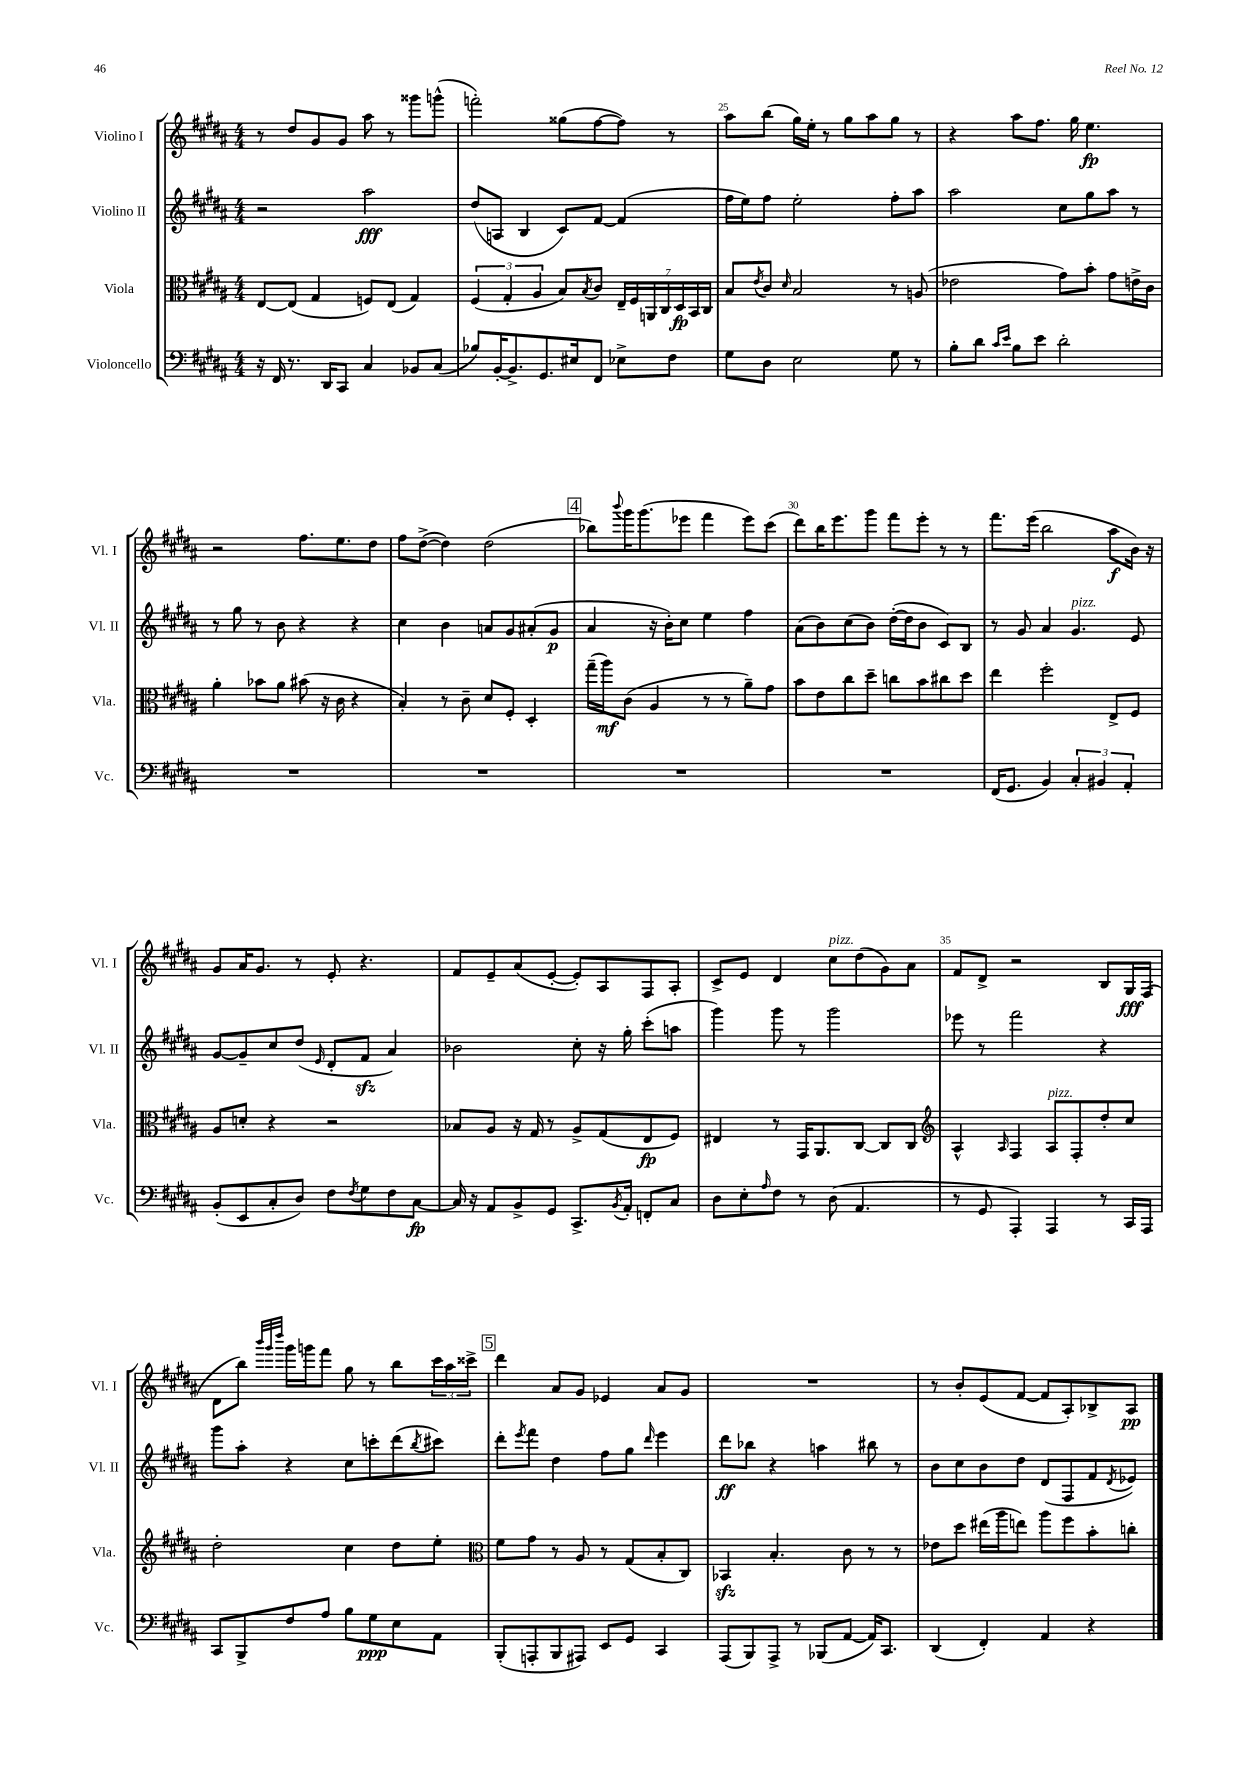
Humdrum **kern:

**kern	**kern	**kern	**kern
*staff4	*staff3	*staff2	*staff1
*clefF4	*clefC3	*clefG2	*clefG2
*k[f#c#g#d#a#]	*k[f#c#g#d#a#]	*k[f#c#g#d#a#]	*k[f#c#g#d#a#]
*M4/4	*M4/4	*M4/4	*M4/4
16r	[8E	2r	8r
16FF#	.	.	.
8.r	(8E]	.	8dd#
.	4G#	.	8g#
16DD#	.	.	.
8CC#	.	.	8g#
4C#	8F)	2aa#	8aa#
.	(8E	.	8r
8BB-	4G#)	.	8ggg##
(8C#	.	.	(8ggg^^
=	=	=	=
8B-)	(6F#	(8dd#	2fff')
[16BB'	.	8A	.
.	6G#'	.	.
8.BB^]	.	.	.
.	.	4B	.
.	6A#	.	.
8.GG#	.	.	.
.	8B)	8c#)	(8gg##
16E#	.	.	.
.	8qB	.	.
8FF#	8c#	[8f#	[8ff#
8E-^	28E~	(4f#]	8ff#])
.	28F#	.	.
.	28AA	.	.
.	28C#	.	.
8F#	.	.	8r
.	28D#	.	.
.	28BB	.	.
.	28C#	.	.
=	=	=	=
8G#	8B	16ff#	8aa#
.	.	16ee)	.
.	8qe	.	.
8D#	8c#	8ff#	(8bb
.	16qqd#	.	.
2E	2B	2ee'	16gg#)
.	.	.	16ee'
.	.	.	8r
.	.	.	8gg#
.	.	.	8aa#
8G#	8r	8ff#'	8gg#
8r	(8A	8aa#	8r
=	=	=	=
8B'	2e-	2aa#	4r
8d#	.	.	.
16qqc#	.	.	.
16qqe	.	.	.
8B	.	.	8aa#
8e	.	.	8.ff#
2d#'	8g#)	8cc#	.
.	.	.	16gg#
.	8b'	8gg#	4.ee
.	8g#	8aa#	.
.	16e^	8r	.
.	16c#	.	.
=	=	=	=
1r	4a#'	8r	2r
.	.	8gg#	.
.	8b-	8r	.
.	8a#	8b	.
.	(8b#	4r	8.ff#
.	16r	.	.
.	16c#	.	8.ee
.	4r	4r	.
.	.	.	8dd#
=	=	=	=
1r	4B')	4cc#	8ff#
.	.	.	([8dd#^
.	8r	4b	4dd#])
.	8c#~	.	.
.	8d#	8a	(2dd#
.	8F#'	8g#	.
.	4D#'	(8a#'	.
.	.	8g#	.
=	=	=	=
1r	(16gg#~	4a#	8bb-)
.	16aa#)	.	.
.	.	.	8qqbbb
.	(8c#	.	16ggg#
.	.	.	(8.ggg#
.	4A#	16r	.
.	.	16b')	.
.	.	8cc#	8eee-
.	8r	4ee	4fff#
.	8r	.	.
.	8a#~)	4ff#	8eee-)
.	8g#	.	(8ccc#
=	=	=	=
1r	8b	(8a#	8ddd#)
.	8e	8b)	16bb
.	.	.	8.eee
.	8cc#	(8cc#	.
.	8dd#~	8b)	8ggg#
.	8cc	([16dd#'	8fff#
.	.	16dd#]	.
.	8b	8b	8eee'
.	8cc#	8c#)	8r
.	8dd#	8B	8r
=	=	=	=
(16FF#	4ee	8r	8.fff#
8.GG#	.	.	.
.	.	8g#	.
.	.	.	(16eee
4BB)	2ff#'	4a#	2bb
6C#'	.	4.g#	.
6BB#	.	.	.
.	8E^	.	8aa#
6AA#'	.	.	.
.	8F#	8e	16b)
.	.	.	16r
=	=	=	=
(8BB'	8A#	[8g#	8g#
8EE	8d'	8g#~]	16a#
.	.	.	8.g#
8C#'	4r	8cc#	.
8D#)	.	(8dd#	8r
.	.	16qqe	.
8F#	2r	8d#'	8e'
8qF#	.	.	.
8G#	.	8f#	4.r
8F#	.	4a#)	.
[8C#	.	.	.
=	=	=	=
16C#]	8B-	2b-	8f#
16r	.	.	.
8AA#	8A#	.	8e~
8BB^	16r	.	(8a#
.	16G#	.	.
8GG#	8r	.	[8e'
8.CC#^	8A#^	8cc#'	8e'])
.	(8G#	16r	8A#
8qBB	.	.	.
16AA#'	.	16gg#'	.
8FF'	8E	(8ccc#'	8F#
8C#	8F#)	8aa	8A#'
=	=	=	=
8D#	4E#	4ggg#)	8c#^
8E'	.	.	8e
16qqA#	.	.	.
8F#	8r	8ggg#	4d#
8r	16GG#	8r	.
.	8.AA#	.	.
(8D#	.	2ggg#	8cc#
4.AA#	[8C#	.	(8dd#
.	8C#]	.	8g#)
.	8C#	.	8a#
=	=	=	=
*	*clefG2	*	*
8r	4A#^^	8eee-	8f#
8GG#	.	8r	8d#^
.	16qqA#	.	.
4AAA#')	4F#	2fff#	2r
4AAA#	8A#	.	.
.	8F#'	.	.
8r	8dd#'	4r	8B
16CC#	8cc#	.	16G#
16AAA#	.	.	(16F#
=	=	=	=
8CC#	2dd#'	8ggg#	8d#
8BBB^	.	8aa#'	8bb)
.	.	.	32qqbbb
.	.	.	32qqggg#
.	.	.	32qqdddd#
8F#	.	4r	16ggg#
.	.	.	16ggg
8A#	.	.	8fff#
8B	4cc#	8cc#	8gg#
8G#	.	8ccc'	8r
8E	8dd#	(8ddd#	8bb
.	.	8qbb	.
8AA#	8ee'	8ccc#)	24ccc#
.	.	.	24aa#
.	.	.	24ccc##^
=	=	=	=
*	*clefC3	*	*
(8BBB'	8f#	8ddd#'	4ddd#
.	.	8qeee	.
8AAA'	8g#	8fff#	.
8BBB	8r	4dd#	8a#
8AAA#)	8A#	.	8g#
8EE	8r	8ff#	4e-
8GG#	(8G#	8gg#	.
.	.	16qqddd#	.
4CC#	8B'	4eee	8a#
.	8C#)	.	8g#
=	=	=	=
(8AAA#	4BB-	8ddd#	1r
8BBB)	.	8bb-	.
8AAA#^	4.B'	4r	.
8r	.	.	.
(8BBB-	.	4aa	.
[8AA#	8c#	.	.
16AA#])	8r	8bb#	.
8.CC#	.	.	.
.	8r	8r	.
=	=	=	=
(4DD#	8e-	8b	8r
.	8dd#	8cc#	8b'
4FF#')	(16ee#	8b	(8e
.	16aa#	.	.
.	8ee)	8dd#	[8f#
4AA#	8aa#	(8d#	8f#]
.	8ff#	8F#	8A#')
4r	8b'	8f#	8B-^
.	.	8qd#	.
.	8cc'	8e-)	8A#
==	==	==	==
*-	*-	*-	*-
